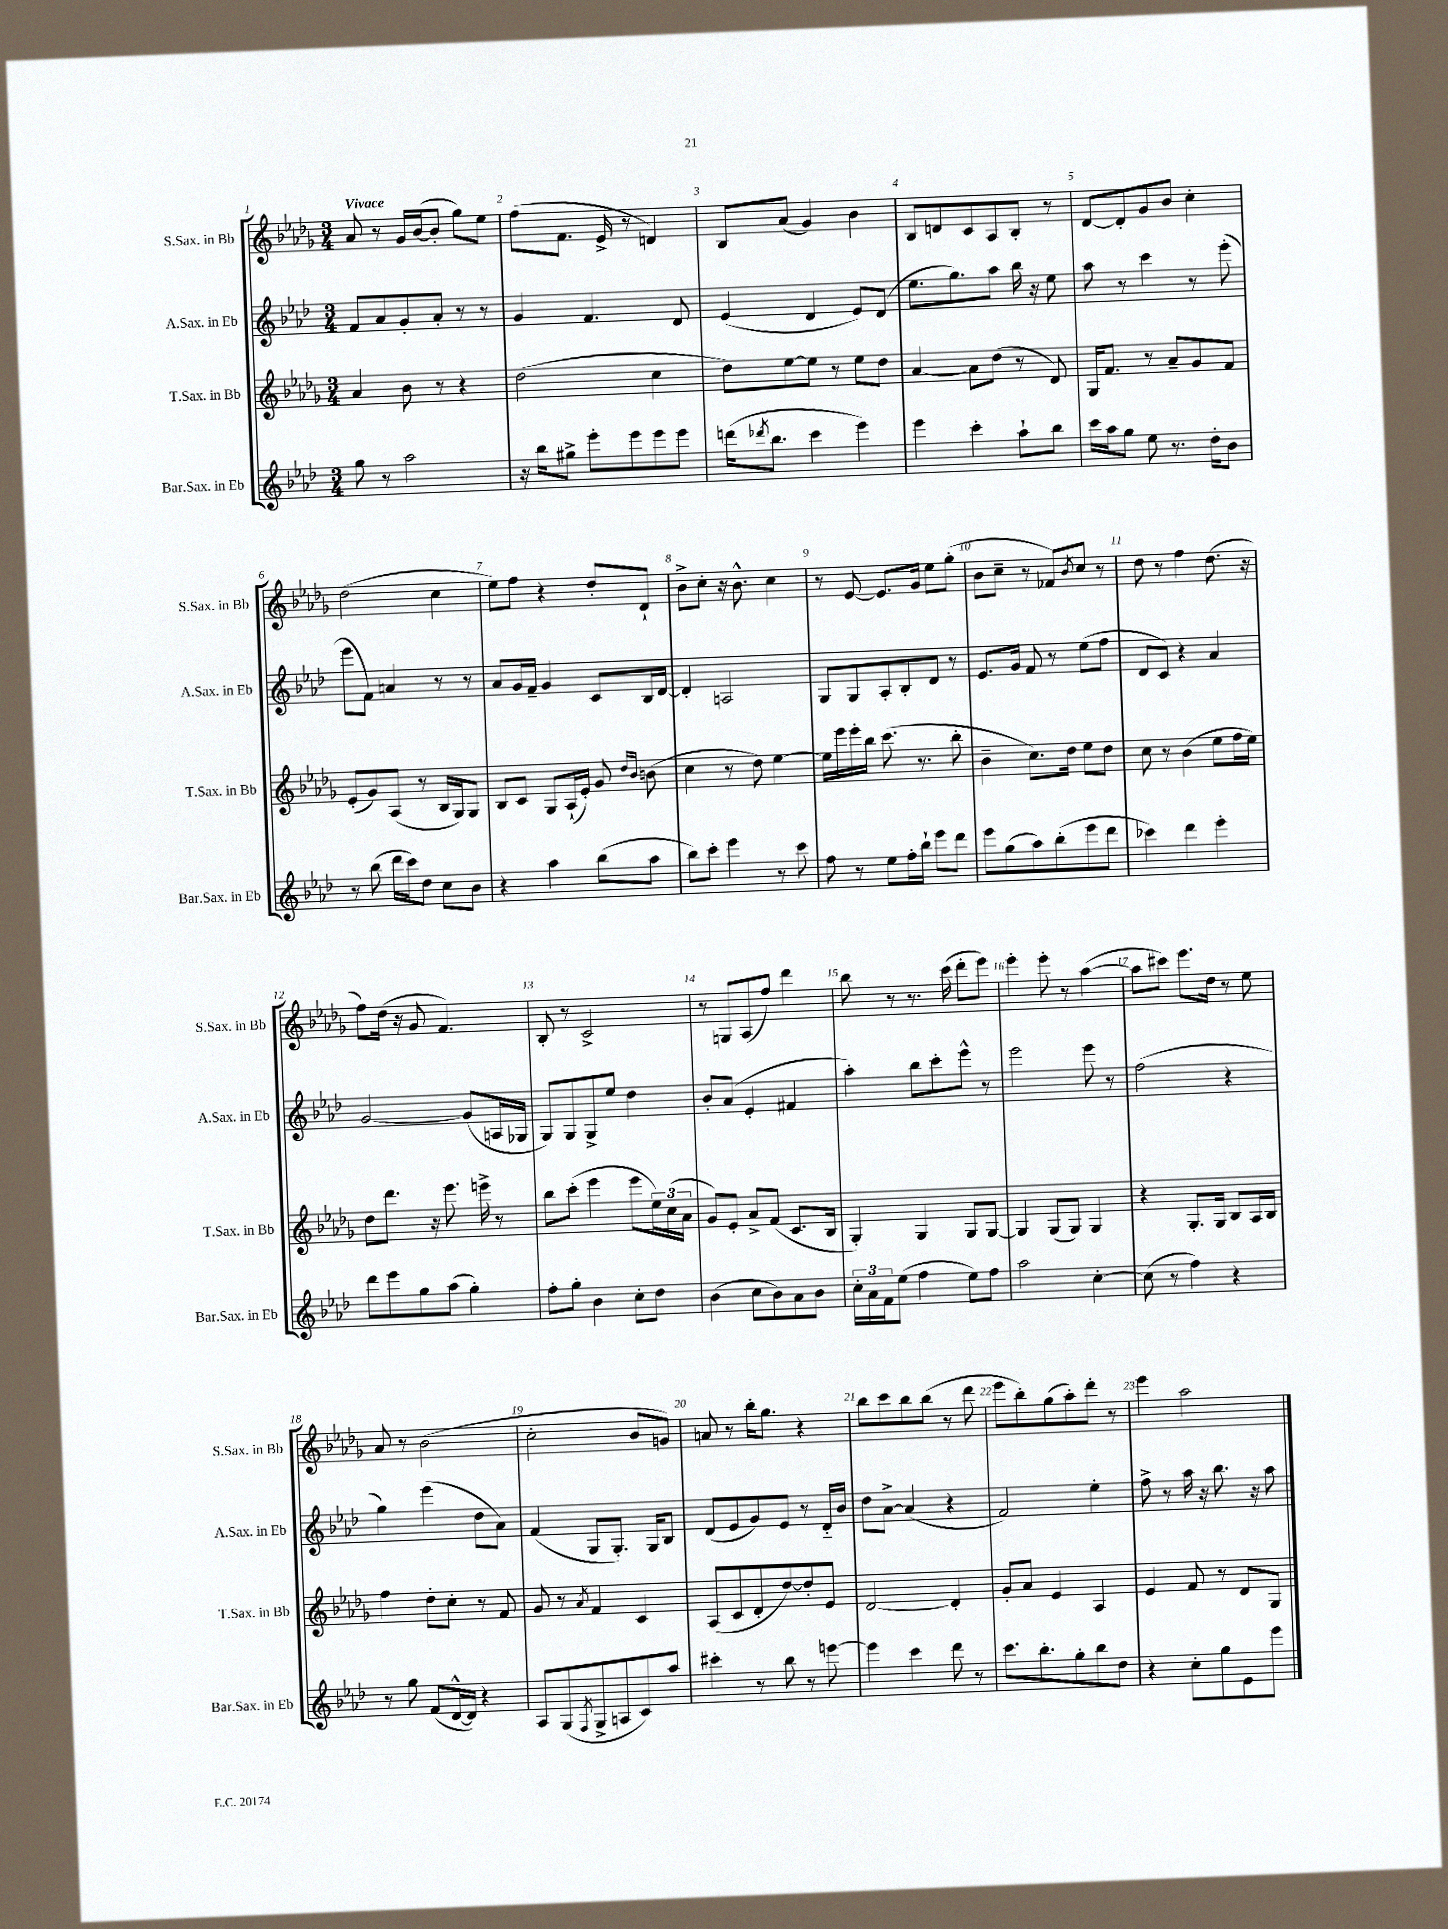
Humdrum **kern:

**kern	**kern	**kern	**kern
*part4	*part3	*part2	*part1
*staff4	*staff3	*staff2	*staff1
*I"Bar.Sax. in Eb	*I"T.Sax. in Bb	*I"A.Sax. in Eb	*I"S.Sax. in Bb
*I'Bar.Sax. in Eb	*I'T.Sax. in Bb	*I'A.Sax. in Eb	*I'S.Sax. in Bb
*clefG2	*clefG2	*clefG2	*clefG2
*k[b-e-a-d-]	*k[b-e-a-d-g-]	*k[b-e-a-d-]	*k[b-e-a-d-g-]
*M3/4	*M3/4	*M3/4	*M3/4
=1	=1	=1	=1
!	!	!	!LO:TX:a:B:t=Vivace
8gg\	4a-/	8f/L	8a-/
8r	.	8a-/	8r
2aa-\	8b-\	8g'/	16g-/LL
.	.	.	([16b-/J
.	8r	8a-'/J	8b-'/J]
.	4r	8r	8gg-\L)
.	.	8r	8ee-\J
=2	=2	=2	=2
16r	(2dd-\	4g/	(8ff\L
16bb-\KL	.	.	.
8gg#X^\J	.	.	8.f\J
8eee-'\L	.	4.f/	.
.	.	.	16e-^/
8eee-\	.	.	8r
8eee-\	4cc\	.	4dn/)
8eee-\J	.	8d-/	.
=3	=3	=3	=3
(16dddn\KL	8dd-\L)	(4e-/	8B-/L
8qddd-X/	.	.	.
8.bb-\J	.	.	.
.	[8ee-\	.	(8a-/J
4ccc\	8ee-\J]	4d-/	4g-/)
.	8r	.	.
4eee-\)	8ee-\L	8e-/L)	4b-\
.	8dd-\J	(8d-/J	.
=4	=4	=4	=4
4eee-\	[4a-/	8.ee-\L	8B-/L
.	.	.	8dn/
.	.	8.gg\)	.
4ccc'\	8a-\L]	.	8c/
.	(8dd-\J	8aa-\J	8A-/
8aa-`\L	8r	16bb-\	8B-'/J
.	.	16r	.
8bb-\J	8d-/)	8ee-\	8r
=5	=5	=5	=5
16ccc\LL	16G-/KL	8aa-\	[8d-/L
16aa-\J	8.f/J	.	.
8gg\J	.	8r	8d-'/]
8ee-\	8r	4ccc\	8g-/
8.r	8a-~/L	.	8b-/J
.	8g-/	8r	4cc'\
16dd-'\KL	.	.	.
8b-\J	8f/J	(8eee-'\	.
!!LO:LB:g=z
=6	=6	=6	=6
8r	(8e-'/L	8eee-\L	(2dd-\
(8bb-\	8g-/)	8f\J)	.
16ddd-\LL	(8A-/J	4an/	.
16ccc\J)	.	.	.
8dd-\J	8r	.	.
8cc\L	16B-/LL	8r	4cc\
.	16G-/J)	.	.
8b-\J	8G-/J	8r	.
=7	=7	=7	=7
4r	8B-/L	8a-/L	8ee-\L)
.	8c/J	16g/L	8ff\J
.	.	16f~/JJ	.
4aa-\	8G-/L	4g/	4r
.	(16A-`/L	.	.
.	16e-'/JJ)	.	.
(8bb-\L	8g-/	8c/L	8dd-'/L
.	16qqdd-/LL	.	.
.	16qqb-/JJ	.	.
8aa-\J	(8bn\	16B-/L	8d-`/J
.	.	[16d-/JJ	.
=8	=8	=8	=8
8bb-\L)	4cc\	4d-'/]	8b-^\L
8ccc'\J	.	.	8cc'\J
4eee-\	8r	2An/	16r
.	.	.	8.b-^^\
.	8dd-\)	.	.
8r	[4ee-\	.	4cc\
8ccc\	.	.	.
=9	=9	=9	=9
8ff\	16ee-\LL]	8G/L	8r
.	16eee-\	.	.
8r	16eee-'\	8G/	[8e-/
.	16bb-\JJ	.	.
8ee-\L	(8.ccc\	8A-'/	8.e-/L]
16ff'\L	.	8B-'/	.
16bb-`\JJ	8.r	.	16g-/Jk
8eee-\L	.	8d-/J	8ee-\L
8ddd-\J	8bb-'\	8r	(8gg-'\J
=10	=10	=10	=10
8eee-\L	4b-~\	8.e-/L	8b-\L
(8gg\	.	.	8cc~\J
.	.	16g/Jk	.
8aa-\)	8.cc\L)	8f/	8r
(8bb-'\	.	8r	8f-X/L)
.	16dd-\Jk	.	.
.	.	.	8qb-/
8eee-\	8ee-\L	(8ee-\L	8cc/J
8ddd-\J	8dd-\J	8ff\J	8r
=11	=11	=11	=11
4ccc-X\)	8cc\	8d-/L	8dd-\
.	8r	8c/J)	8r
4ddd-\	(4b-\	4r	4ff\
4eee-'\	8ee-\L	4a-/	(8.dd-\
.	16ff\L	.	.
.	16ee-\JJ)	.	16r
!!LO:LB:g=z
=12	=12	=12	=12
8ddd-\L	8dd-\L	[2g/	8ff\L)
8eee-\	8.ddd-\J	.	(16dd-\Jk
.	.	.	16r
8gg\	.	.	8g-/
.	16r	.	.
(8aa-\J	8.eee-\	.	4.f/)
4gg'\)	.	(8g/L]	.
.	16eeen^\	.	.
.	8r	16An/L	.
.	.	16G-X/JJ	.
=13	=13	=13	=13
8ff'\L	8bb-\L	8G/L)	8B-'/
8gg'\J	(8ccc'\J	8G/	8r
4b-\	4eee-\	8G^/	2c^/
.	.	8ee-/J	.
8cc'\L	8eee-\L	4dd-\	.
8dd-\J	24ee-\L)	.	.
.	(24cc\	.	.
.	24a-\JJ	.	.
=14	=14	=14	=14
(4b-\	8g-/L)	8b-'/L	8r
.	8e-'/J	(8a-/J	8Gn/L
8cc\L	8a-^/L	4e-'/	(8A-/
8b-\)	(8f/J	.	8ff/J)
8a-\	8.c/L	4f#X/	4ddd-\
8b-\J	.	.	.
.	16B-/Jk	.	.
=15	=15	=15	=15
24cc'\LL	4G-'/)	4aa-'\)	8bb-\
24a-\	.	.	.
24f\J	.	.	.
(8ee-\J	.	.	8r
4ff\	4G-/	8bb-\L	8.r
.	.	8ccc'\	.
.	.	.	(16ccc\
8ee-\L)	8G-/L	8eee-^^\J	8ddd-'\L
8ff\J	[8G-/J	8r	8eee-\J)
=16	=16	=16	=16
2aa-\	4G-/]	2eee-\	4eee-'\
.	(8G-/L	.	8eee-'\
.	8G-/J)	.	8r
[4cc'\	4G-/	8eee-\	([4aa-\
.	.	8r	.
=17	=17	=17	=17
(8cc\]	4r	(2ff\	8aa-\L]
8r	.	.	8ccc#X\J)
4ff\)	8.G-'/L	.	8.eee-\L
.	16G-/Jk	.	16dd-\Jk
4r	8B-/L	4r	8r
.	16A-/L	.	8ee-\
.	16B-/JJ	.	.
!!LO:LB:g=z
=18	=18	=18	=18
8r	4ff\	4gg\)	8a-/
8gg\	.	.	8r
(8f/L	8dd-'\L	(4eee-\	(2b-\
[16d-^^/L	8cc'\J	.	.
16d-/JJ])	.	.	.
4r	8r	8dd-\L	.
.	8f/	8a-\J)	.
=19	=19	=19	=19
8A-/L	8g-/	(4f/	2cc'\
(8G/	8r	.	.
8qF/	8qa-/	.	.
8G^/	4f/	8G/L	.
8An/	.	8.G'/J)	.
8c/)	4c/	.	8b-/L
.	.	16G/KL	.
8aa-/J	.	8B-/J	8gn/J)
=20	=20	=20	=20
4ccc#X'\	(8A-/L	(8d-/L	8an/
.	8c/	8e-/	8r
8r	8d-'/	8g/)	16bb-'\KL
.	.	.	8.gg-\J
8bb-\	[8dd-/)	8e-/J	.
8r	8dd-'/]	8r	4r
[8eeen\	8e-/J	16d-/LL	.
.	.	16b-/JJ	.
=21	=21	=21	=21
4eee\]	[2d-/	8dd-\L	8bb-\L
.	.	[8a-^\J	8ccc\
4ccc\	.	(4a-/]	8bb-\
.	.	.	(8bb-\J
8ddd-\	4d-'/]	4r	8r
8r	.	.	8ddd-\
=22	=22	=22	=22
8.ccc\L	8g-'/L	2f/)	8eee-\L
.	8a-/J	.	8bb-'\)
8.bb-'\	.	.	.
.	4e-/	.	(8gg-\
8gg'\	.	.	8aa-'\)
8bb-\	4A-/	4ee-'\	8ddd-'\J
8dd-\J	.	.	8r
=23	=23	=23	=23
4r	4e-/	8ff^\	4eee-\
.	.	8r	.
8cc'\L	8f/	16aa-\	2aa-\
.	.	16r	.
8gg\	8r	8.bb-\	.
8e-\	8d-/L	.	.
.	.	16r	.
8eee-\J	8G-/J	8aa-\	.
==	==	==	==
*-	*-	*-	*-
